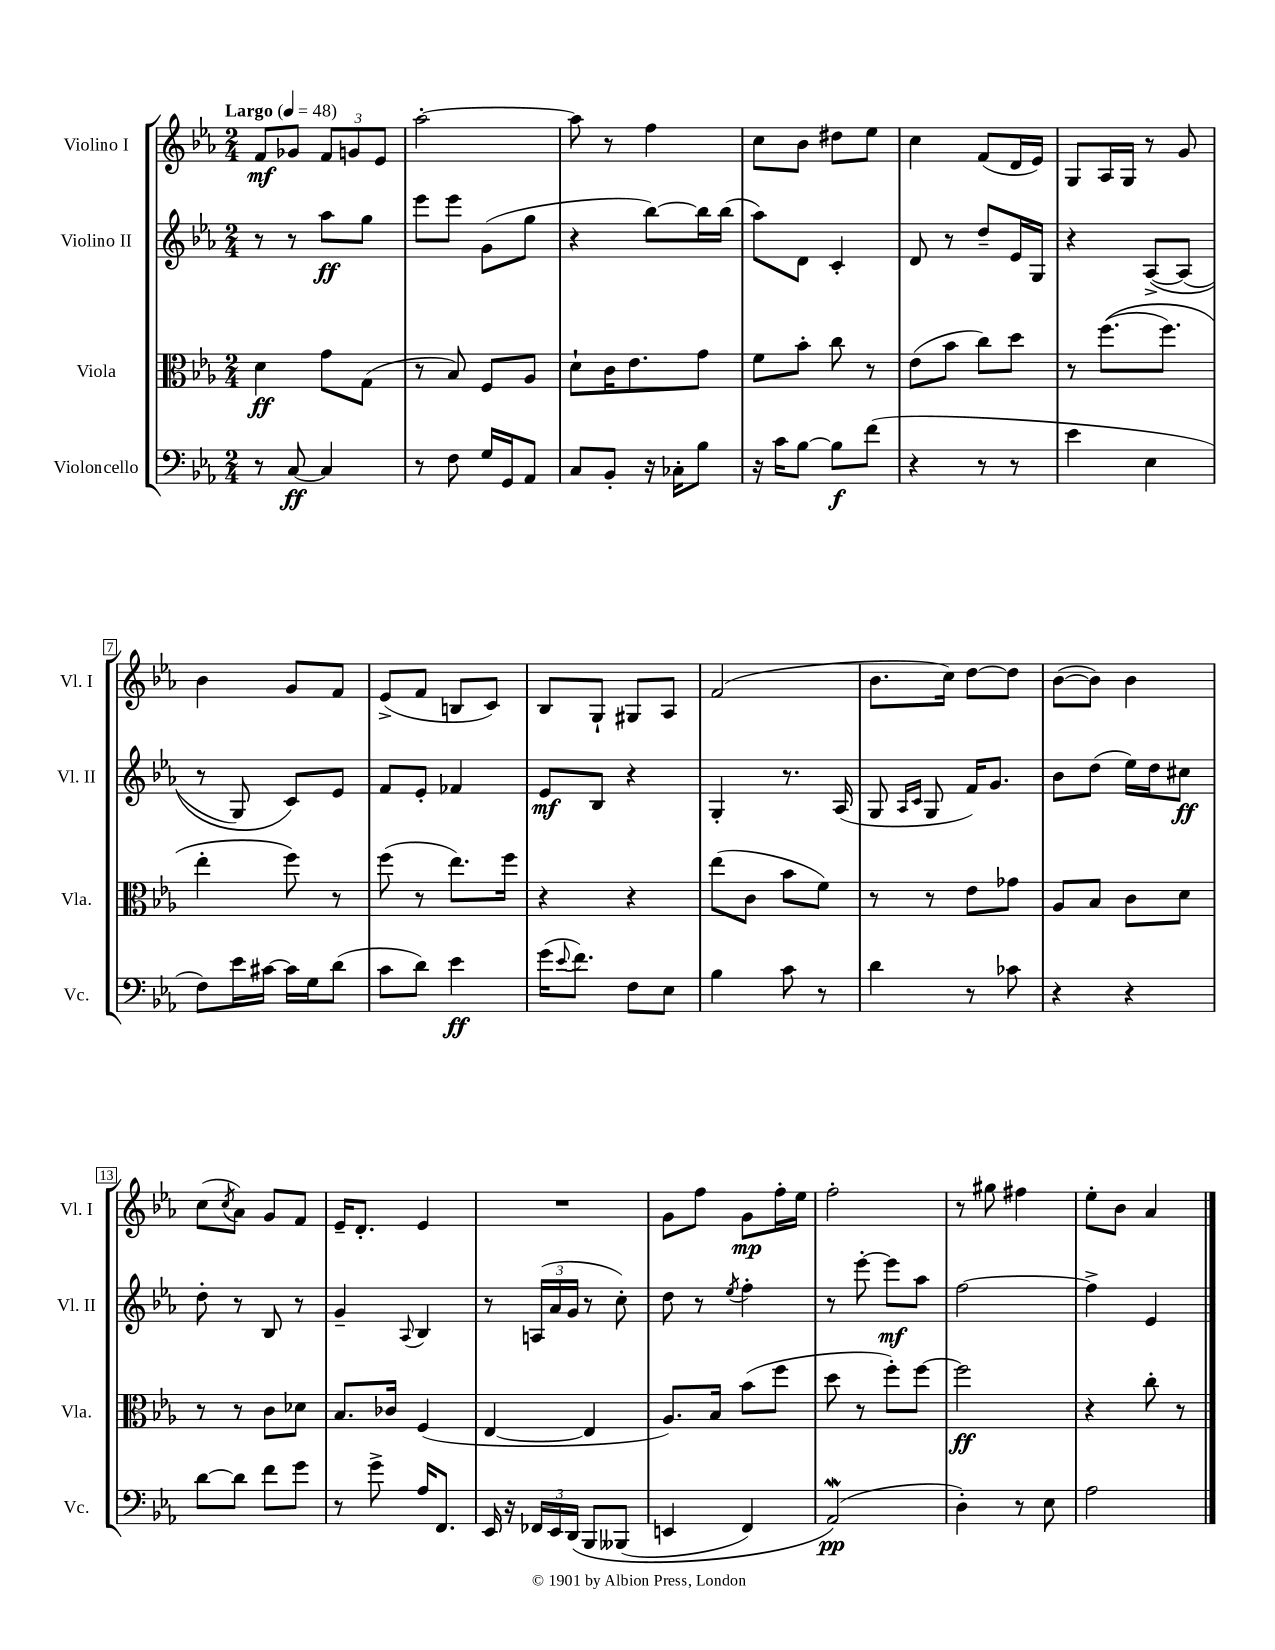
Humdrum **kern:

**kern	**dynam	**kern	**dynam	**kern	**dynam	**kern	**dynam
*part4	*part4	*part3	*part3	*part2	*part2	*part1	*part1
*staff4	*staff4	*staff3	*staff3	*staff2	*staff2	*staff1	*staff1
*I"Violoncello	*	*I"Viola	*	*I"Violino II	*	*I"Violino I	*
*I'Vc.	*	*I'Vla.	*	*I'Vl. II	*	*I'Vl. I	*
*clefF4	*	*clefC3	*	*clefG2	*	*clefG2	*
*k[b-e-a-]	*	*k[b-e-a-]	*	*k[b-e-a-]	*	*k[b-e-a-]	*
*M2/4	*	*M2/4	*	*M2/4	*	*M2/4	*
*MM48	*	*MM48	*	*MM48	*	*MM48	*
=1	=1	=1	=1	=1	=1	=1	=1
!	!	!	!	!	!	!LO:TX:a:B:t=Largo	!
8r	.	4d\	ff	8r	.	8f/L	mf
[8C/	ff	.	.	8r	.	8g-X/J	.
4C/]	.	8g\L	.	8aa-\L	ff	12f/L	.
.	.	.	.	.	.	12gn/	.
.	.	(8G\J	.	8gg\J	.	.	.
.	.	.	.	.	.	12e-/J	.
=2	=2	=2	=2	=2	=2	=2	=2
8r	.	8r	.	8eee-\L	.	[2aa-'\	.
8F\	.	8B-/)	.	8eee-\J	.	.	.
16G/LL	.	8F/L	.	(8g\L	.	.	.
16GG/J	.	.	.	.	.	.	.
8AA-/J	.	8A-/J	.	8gg\J	.	.	.
=3	=3	=3	=3	=3	=3	=3	=3
8C/L	.	8d`\L	.	4r	.	8aa-\]	.
8BB-'/J	.	16c\K	.	.	.	8r	.
.	.	8.e-\	.	.	.	.	.
16r	.	.	.	[8bb-\L)	.	4ff\	.
16C-X'\KL	.	.	.	.	.	.	.
8B-\J	.	8g\J	.	16bb-\L]	.	.	.
.	.	.	.	(16bb-\JJ	.	.	.
=4	=4	=4	=4	=4	=4	=4	=4
16r	.	8f\L	.	8aa-\L)	.	8cc\L	.
16c\KL	.	.	.	.	.	.	.
[8B-\J	.	8b-'\J	.	8d\J	.	8b-\J	.
8B-\L]	f	8cc\	.	4c'/	.	8dd#X\L	.
(8f\J	.	8r	.	.	.	8ee-\J	.
=5	=5	=5	=5	=5	=5	=5	=5
4r	.	(8e-\L	.	8d/	.	4cc\	.
.	.	8b-\J	.	8r	.	.	.
8r	.	8cc\L)	.	8dd~/L	.	(8f/L	.
8r	.	8dd\J	.	16e-/L	.	16d/L	.
.	.	.	.	16G/JJ	.	16e-/JJ)	.
=6	=6	=6	=6	=6	=6	=6	=6
4e-\	.	8r	.	4r	.	8G/L	.
.	.	((8.ff\L	.	.	.	16A-/L	.
.	.	.	.	.	.	16G/JJ	.
4E-\	.	.	.	([8A-^/L	.	8r	.
.	.	8.ff\J)	.	.	.	.	.
.	.	.	.	(8A-/J]	.	8g/	.
!!LO:LB:g=z
=7	=7	=7	=7	=7	=7	=7	=7
8F\L)	.	4ee-'\	.	8r	.	4b-\	.
16e-\L	.	.	.	8G/)	.	.	.
[16c#X\JJ	.	.	.	.	.	.	.
16c#\LL]	.	8ff\)	.	8c/L)	.	8g/L	.
16G\J	.	.	.	.	.	.	.
(8d\J	.	8r	.	8e-/J	.	8f/J	.
=8	=8	=8	=8	=8	=8	=8	=8
8c\L	.	(8ff\	.	8f/L	.	(8e-^/L	.
8d\J)	.	8r	.	8e-'/J	.	8f/J	.
4e-\	ff	8.ee-\L)	.	4f-X/	.	8Bn/L	.
.	.	.	.	.	.	8c/J)	.
.	.	16ff\Jk	.	.	.	.	.
=9	=9	=9	=9	=9	=9	=9	=9
(16g\KL	.	4r	.	8e-/L	mf	8B-/L	.
8qqe-/	.	.	.	.	.	.	.
8.f\J)	.	.	.	.	.	.	.
.	.	.	.	8B-/J	.	8G`/J	.
8F\L	.	4r	.	4r	.	8G#X/L	.
8E-\J	.	.	.	.	.	8A-/J	.
=10	=10	=10	=10	=10	=10	=10	=10
4B-\	.	(8ee-\L	.	4G'/	.	(2f/	.
.	.	8c\J	.	.	.	.	.
8c\	.	8b-\L	.	8.r	.	.	.
8r	.	8f\J)	.	.	.	.	.
.	.	.	.	(16A-/	.	.	.
=11	=11	=11	=11	=11	=11	=11	=11
4d\	.	8r	.	8G/	.	8.b-\L	.
.	.	.	.	16qqA-/LL	.	.	.
.	.	.	.	16qqc/JJ	.	.	.
.	.	8r	.	8G/	.	.	.
.	.	.	.	.	.	16cc\Jk)	.
8r	.	8e-\L	.	16f/KL)	.	[8dd\L	.
.	.	.	.	8.g/J	.	.	.
8c-X\	.	8g-X\J	.	.	.	8dd\J]	.
=12	=12	=12	=12	=12	=12	=12	=12
4r	.	8A-/L	.	8b-\L	.	([8b-\L	.
.	.	8B-/J	.	(8dd\J	.	8b-\J])	.
4r	.	8c\L	.	16ee-\LL)	.	4b-\	.
.	.	.	.	16dd\J	.	.	.
.	.	8d\J	.	8cc#X\J	ff	.	.
!!LO:LB:g=z
=13	=13	=13	=13	=13	=13	=13	=13
[8d\L	.	8r	.	8dd'\	.	(8cc\L	.
.	.	.	.	.	.	8qcc/	.
8d\J]	.	8r	.	8r	.	8a-\J)	.
8f\L	.	8c\L	.	8B-/	.	8g/L	.
8g\J	.	8d-X\J	.	8r	.	8f/J	.
=14	=14	=14	=14	=14	=14	=14	=14
8r	.	8.B-/L	.	4g~/	.	16e-~/KL	.
.	.	.	.	.	.	8.d'/J	.
8g^\	.	.	.	.	.	.	.
.	.	16c-X/Jk	.	.	.	.	.
.	.	.	.	8qqA-/	.	.	.
16A-/KL	.	(4F/	.	4B-/	.	4e-/	.
8.FF/J	.	.	.	.	.	.	.
=15	=15	=15	=15	=15	=15	=15	=15
16EE-/	.	[4E-/	.	8r	.	2r	.
16r	.	.	.	.	.	.	.
24FF-X/LL	.	.	.	(24An/LL	.	.	.
24EE-/	.	.	.	24a-/	.	.	.
(24DD/JJ	.	.	.	24g/JJ	.	.	.
8BBB-/L	.	4E-/]	.	8r	.	.	.
(8BBB--X/J	.	.	.	8cc'\)	.	.	.
=16	=16	=16	=16	=16	=16	=16	=16
4EEn/	.	8.A-/L)	.	8dd\	.	8g\L	.
.	.	.	.	8r	.	8ff\J	.
.	.	16B-/Jk	.	.	.	.	.
.	.	.	.	8qee-/	.	.	.
4FF/)	.	(8b-\L	.	4ff'\	.	8g\L	mp
.	.	8ff\J	.	.	.	16ff'\L	.
.	.	.	.	.	.	16ee-\JJ	.
=17	=17	=17	=17	=17	=17	=17	=17
(2AA-w/)	pp	8dd\	.	8r	.	2ff'\	.
.	.	8r	.	[8eee-'\	.	.	.
.	.	8ff'\L)	.	8eee-\L]	mf	.	.
.	.	[8ff\J	.	8aa-\J	.	.	.
=18	=18	=18	=18	=18	=18	=18	=18
4D'\)	.	2ff\]	ff	[2ff\	.	8r	.
.	.	.	.	.	.	8gg#X\	.
8r	.	.	.	.	.	4ff#X\	.
8E-\	.	.	.	.	.	.	.
=19	=19	=19	=19	=19	=19	=19	=19
2A-\	.	4r	.	4ff^\]	.	8ee-'\L	.
.	.	.	.	.	.	8b-\J	.
.	.	8cc'\	.	4e-/	.	4a-/	.
.	.	8r	.	.	.	.	.
==	==	==	==	==	==	==	==
*-	*-	*-	*-	*-	*-	*-	*-
